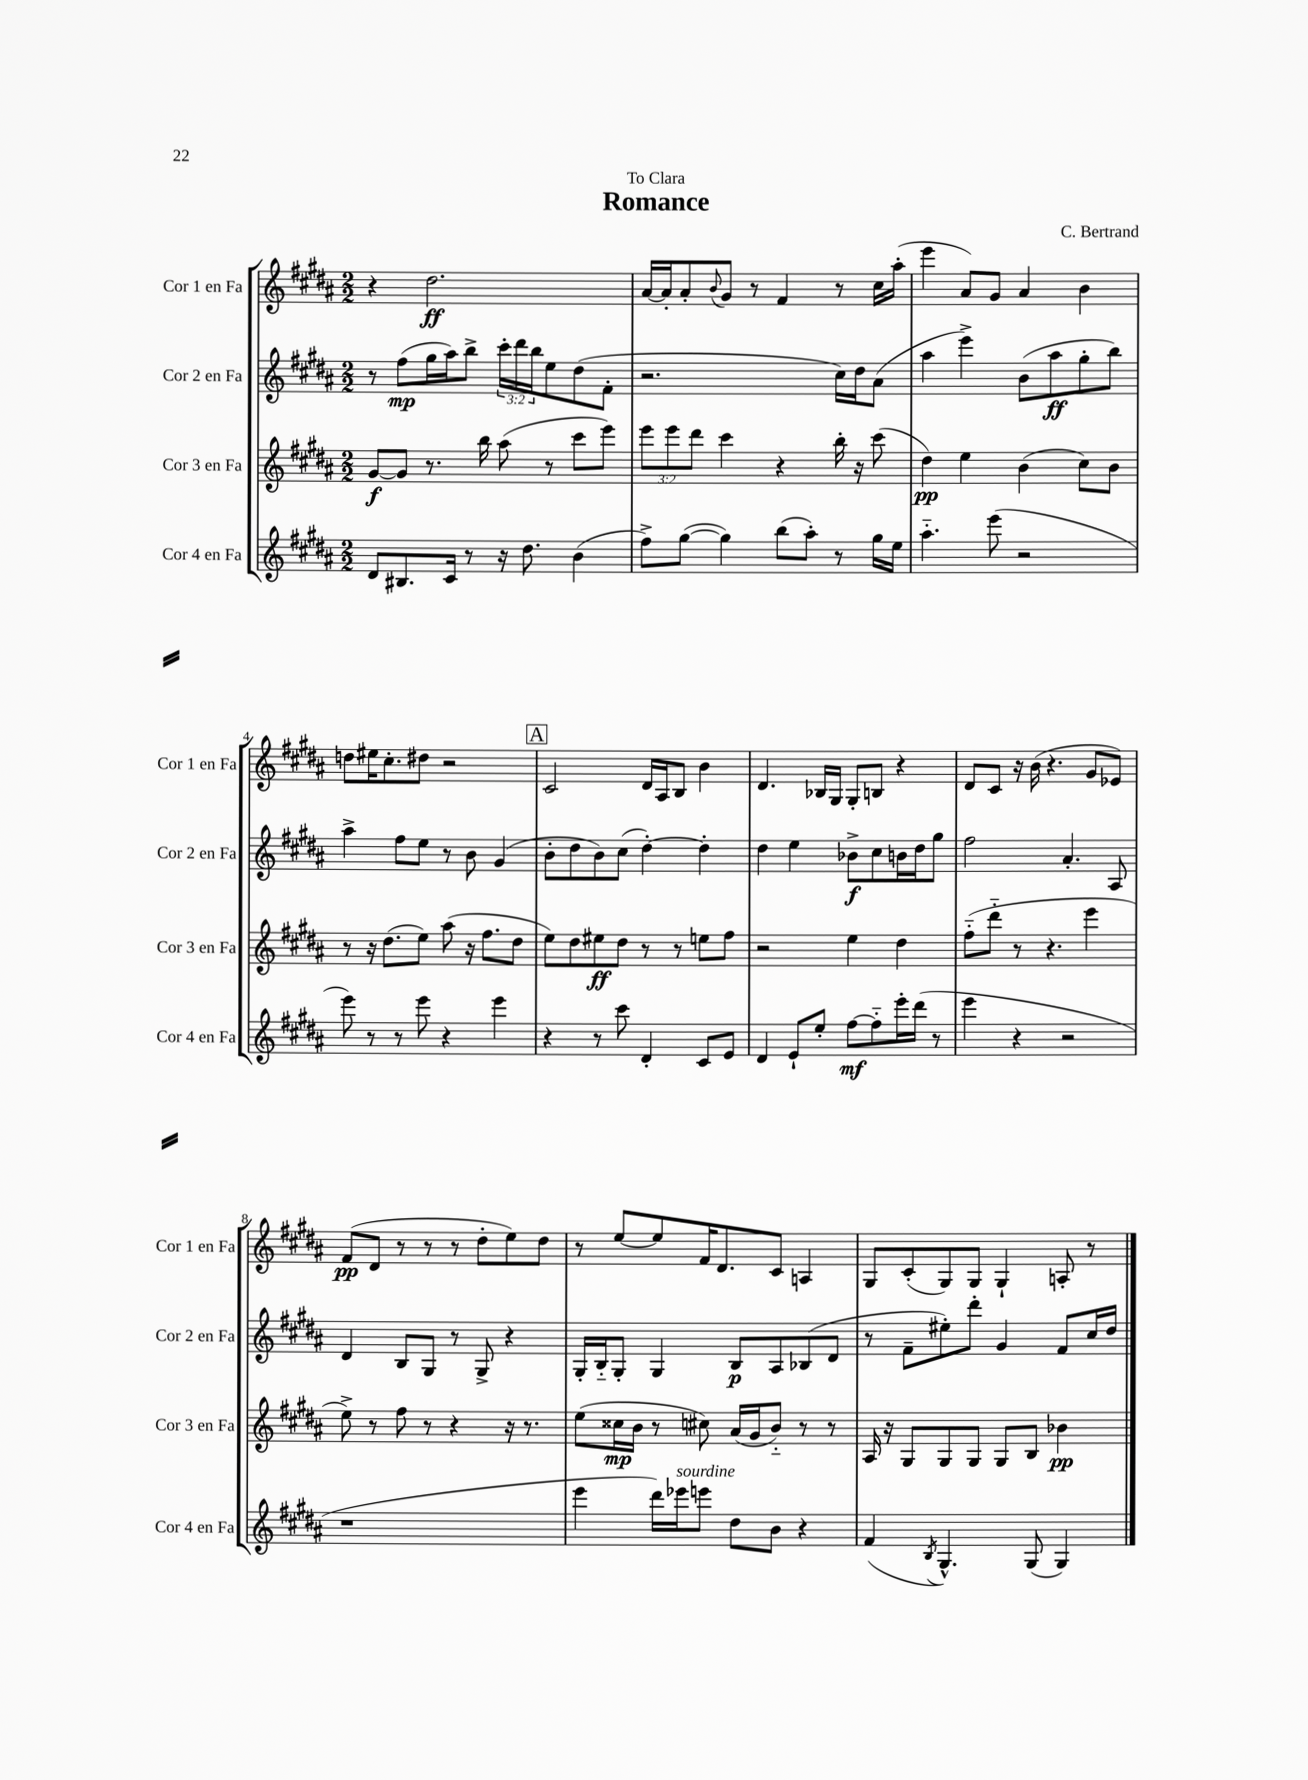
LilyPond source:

\header { title = "Romance" composer = "C. Bertrand" dedication = "To Clara" }
<<
\new StaffGroup <<
\new Staff = "s0" \with { instrumentName = "Cor 1 en Fa" shortInstrumentName = "Cor 1 en Fa" } {
    \clef treble \key b \major \numericTimeSignature \time 2/2
    r4 dis''2.\ff |
    ais'16~ ais'16-. ais'8-. \appoggiatura { b'8 } gis'8 r8 fis'4 r8 cis''16 ais''16-.( |
    e'''4 ais'8) gis'8 ais'4 b'4 |
    d''8 eis''16 cis''8.-. dis''8 r2 |
    \mark \markup { \box "A" } cis'2 dis'16 ais16 b8 b'4 |
    dis'4. bes16 gis16 gis8-. b8 r4 |
    dis'8 cis'8 r16 b'16( r4. gis'8 ees'8) |
    fis'8\pp( dis'8 r8 r8 r8 dis''8-. e''8) dis''8 |
    r8 e''8~ e''8 fis'16 dis'8. cis'8 a4 |
    gis8 cis'8-.( gis8) gis8 gis4-! a8-. r8 \bar "|." |
}
\new Staff = "s1" \with { instrumentName = "Cor 2 en Fa" shortInstrumentName = "Cor 2 en Fa" } {
    \clef treble \key b \major \numericTimeSignature \time 2/2 \override Staff.TupletNumber.text = #tuplet-number::calc-fraction-text
    r8 fis''8\mp( gis''16 ais''16) b''8-> \tuplet 3/2 { cis'''16-. dis'''16 b''16 } e''8 dis''8( fis'8-. |
    r2. cis''16) dis''16 ais'8( |
    ais''4 e'''4->) b'8( ais''8\ff gis''8-. b''8) |
    ais''4-> fis''8 e''8 r8 b'8 gis'4( |
    \mark \markup { \box "A" } b'8-. dis''8 b'8) cis''8( dis''4~-.) dis''4-. |
    dis''4 e''4 bes'8->\f cis''8 b'16 dis''16 gis''8 |
    fis''2 ais'4.-. ais8 |
    dis'4 b8 gis8 r8 gis8-> r4 |
    gis16-. b16-_ gis8-. gis4 b8\p ais8 bes8( dis'8 |
    r8 fis'8-- eis''8-.) dis'''8-. gis'4 fis'8 cis''16 dis''16 \bar "|." |
}
\new Staff = "s2" \with { instrumentName = "Cor 3 en Fa" shortInstrumentName = "Cor 3 en Fa" } {
    \clef treble \key b \major \numericTimeSignature \time 2/2 \override Staff.TupletNumber.text = #tuplet-number::calc-fraction-text
    gis'8~\f gis'8 r8. b''16 ais''8( r8 cis'''8 e'''8) |
    \tuplet 3/2 { e'''8 e'''8 dis'''8 } cis'''4 r4 b''16-. r16 cis'''8( |
    dis''4\pp) e''4 b'4( cis''8) b'8 |
    r8 r16 dis''8.( e''8) ais''8( r16 fis''8. dis''8 |
    \mark \markup { \box "A" } e''8) dis''8 eis''8\ff dis''8 r8 r8 e''8 fis''8 |
    r2 e''4 dis''4 |
    fis''8-_( dis'''8-_ r8 r4. e'''4 |
    e''8->) r8 fis''8 r8 r4 r16 r8. |
    e''8( cisis''16\mp b'16 r8 cis''8) ais'16( gis'16 b'8-_) r8 r8 |
    ais16 r16 gis8 gis8 gis8 gis8 b8 bes'4\pp \bar "|." |
}
\new Staff = "s3" \with { instrumentName = "Cor 4 en Fa" shortInstrumentName = "Cor 4 en Fa" } {
    \clef treble \key b \major \numericTimeSignature \time 2/2
    dis'8 bis8. cis'16 r8 r16 dis''8. b'4( |
    fis''8->) gis''8~( gis''4) b''8( ais''8-.) r8 gis''16 e''16 |
    ais''4.-_ e'''8( r2 |
    e'''8) r8 r8 e'''8 r4 e'''4 |
    \mark \markup { \box "A" } r4 r8 cis'''8 dis'4-. cis'8 e'8 |
    dis'4 e'8-! e''8-. fis''8~\mf fis''8-_ e'''16-. dis'''16( r8 |
    e'''4 r4 r2 |
    r1 |
    e'''4 dis'''16) ees'''16^\markup { \italic "sourdine" } e'''8 dis''8 b'8 r4 |
    fis'4( \acciaccatura { b8 } gis4.-^) gis8( gis4) \bar "|." |
}
>>
>>
